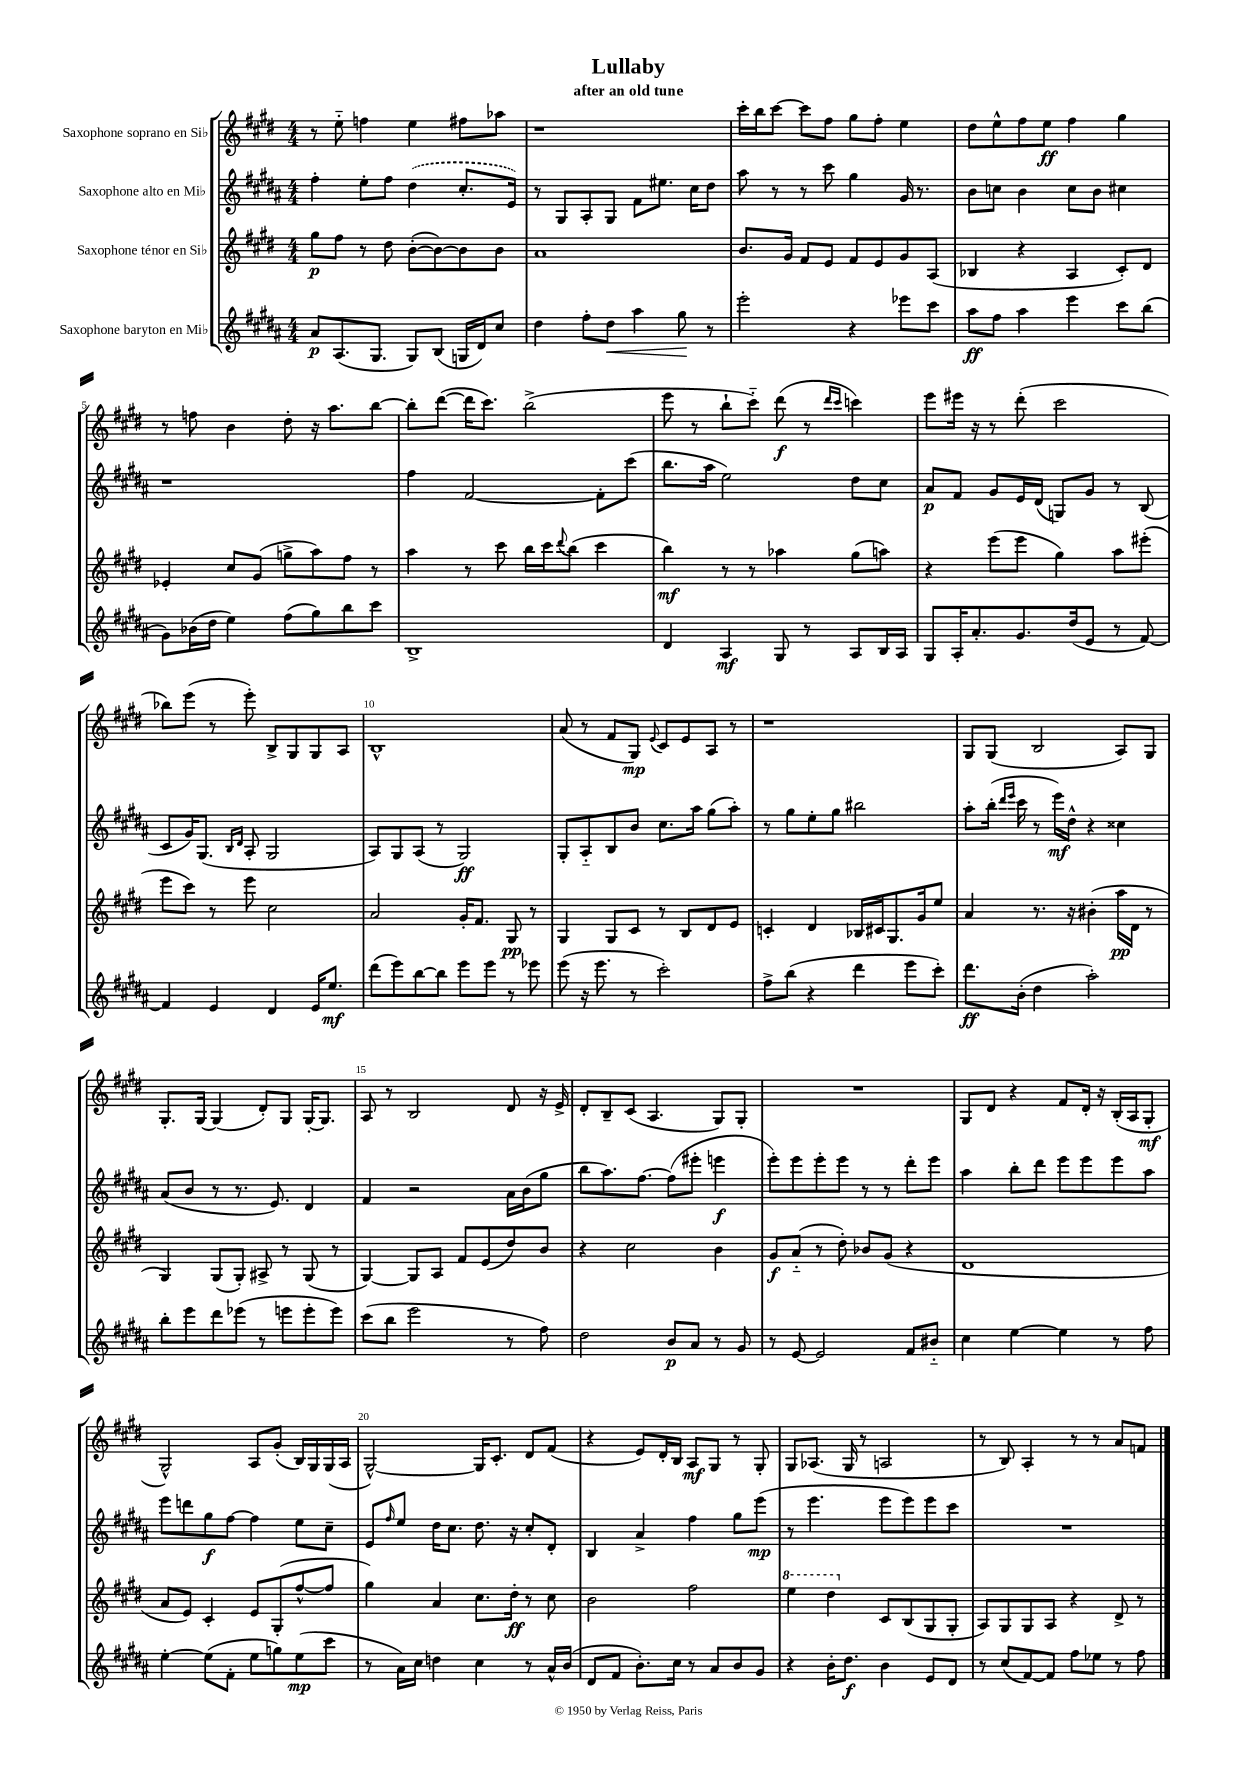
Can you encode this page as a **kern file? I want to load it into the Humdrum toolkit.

**kern	**kern	**kern	**kern
*staff4	*staff3	*staff2	*staff1
*clefG2	*clefG2	*clefG2	*clefG2
*k[f#c#g#d#a#]	*k[f#c#g#d#]	*k[f#c#g#d#a#]	*k[f#c#g#d#]
*M4/4	*M4/4	*M4/4	*M4/4
8a#	8gg#	4ff#'	8r
(8.A#	8ff#	.	8ee'~
.	8r	8ee'	4ff
8.G#	.	.	.
.	8dd#	8ff#	.
8G#)	([8b'	(4dd#	4ee
(8B	8b_)	.	.
16G	8b]	8.cc#'	8ff#
16d#)	.	.	.
8cc#	8b	.	8aa-
.	.	16e)	.
=	=	=	=
4dd#	1a	8r	1r
.	.	8G#	.
8ff#'	.	8A#'	.
8dd#	.	8G#	.
4aa#	.	8f#	.
.	.	8.ee#	.
8gg#	.	.	.
.	.	16cc#	.
8r	.	8dd#	.
=	=	=	=
2eee'	8.b	8aa#	16ccc#'
.	.	.	16bb
.	.	8r	[8ccc#
.	16g#	.	.
.	8f#	8r	8ccc#]
.	8e	8ccc#	8ff#
4r	8f#	4gg#	8gg#
.	8e	.	8ff#'
8eee-	8g#	16g#	4ee
.	.	8.r	.
8ccc#	(8A	.	.
=	=	=	=
8aa#	4B-	8b	8dd#
8ff#	.	8cc	8ee^^
4aa#	4r	4b	8ff#
.	.	.	8ee
4eee	4A	8cc	4ff#
.	.	8b	.
8ccc#	8c#')	4cc#	4gg#
(8bb	8d#	.	.
=	=	=	=
8g#)	4e-'	1r	8r
(16b-	.	.	8ff
16dd#	.	.	.
4ee)	8cc#	.	4b
.	(8g#	.	.
(8ff#	8gg^	.	8dd#'
8gg#)	8aa)	.	16r
.	.	.	8.aa
8bb	8ff#	.	.
8ccc#	8r	.	[8bb
=	=	=	=
1B^	4aa	4ff#	8bb']
.	.	.	([8ddd#
.	8r	[2f#	16ddd#]
.	.	.	8.ccc#)
.	8ccc#	.	.
.	16bb	.	(2bb^
.	16ccc#	.	.
.	8qqddd#	.	.
.	(8bb	.	.
.	4ccc#	8f#']	.
.	.	(8ccc#	.
=	=	=	=
4d#	4bb)	8.bb	8eee
.	.	.	8r
.	.	16aa#	.
4A#	8r	2ee)	8bb`
.	8r	.	8ccc#'~)
8G#	4aa-	.	(8ddd#
8r	.	.	8r
.	.	.	16qqddd#
.	.	.	16qqccc#
8A#	(8gg#	8dd#	4ccc)
16B	8aa)	8cc#	.
16A#	.	.	.
=	=	=	=
8G#	4r	8a#	8eee
16A#'	.	8f#	16eee#
8.a#'	.	.	16r
.	(8eee	8g#	8r
8.g#	8eee	16e	(8ddd#'
.	.	(16d#	.
.	4gg#)	8G)	2ccc#
(16dd#	.	.	.
8e	.	8g#	.
8r	8aa	8r	.
[8f#)	(8eee#'	(8B	.
=	=	=	=
4f#]	8eee	8c#	8bb-)
.	8ccc#)	16g#)	(8eee
.	.	(8.G#	.
4e	8r	.	8r
.	.	16qqB	.
.	.	16qqd#	.
.	8eee	8A#'	8eee')
4d#	2cc#	2G#	8B^
.	.	.	8G#
16e	.	.	8G#
8.ee	.	.	.
.	.	.	8A
=	=	=	=
(8ddd#	2a	8A#)	1B^^
8eee)	.	8G#	.
[8bb	.	(8A#	.
8bb]	.	8r	.
8eee	16g#'	2G#)	.
.	8.f#	.	.
8eee	.	.	.
8r	8G#	.	.
8eee-	8r	.	.
=	=	=	=
(8eee	4G#	8G#'	(8a
16r	.	8A#'~	8r
8.eee	.	.	.
.	8G#	8B	8f#
8r	8c#	8b	8G#)
.	.	.	8qqe
2ccc#')	8r	8.cc#	8c#
.	8B	.	8e
.	.	16aa#	.
.	8d#	(8gg#	8A
.	8e	8aa#')	8r
=	=	=	=
8ff#^	4c'	8r	1r
(8bb	.	8gg#	.
4r	4d#	8ee'	.
.	.	8gg#	.
4ddd#	16B-	2bb#	.
.	16c#	.	.
.	8.G#	.	.
8eee	.	.	.
.	16g#	.	.
8ccc#')	8ee	.	.
=	=	=	=
8.ddd#	4a	8aa#'	8G#
.	.	(16bb'	(8G#
.	.	16qqddd#	.
.	.	16qqeee	.
(16b'	.	16ccc#	.
4dd#	8.r	8r	2B
.	.	16eee)	.
.	16r	16dd#^^	.
2aa#')	(4b#'	4r	.
.	16aa	4cc##	8A)
.	16d#	.	.
.	8r	.	8G#
=	=	=	=
8bb'	4G#)	(8a#	8.G#'
8eee	.	8b	.
.	.	.	[16G#
8ddd#	(8G#	8r	(4G#]
(8eee-	8G#')	8.r	.
8r	8A#^	.	8d#')
.	.	8.e)	.
8eee	8r	.	8G#
8eee'	(8G#	4d#	[16G#'
.	.	.	8.G#]
8eee)	8r	.	.
=	=	=	=
(8ccc#	[4G#)	4f#	8A
8bb	.	.	8r
2eee	8G#]	2r	2B
.	8A	.	.
.	8f#	.	.
.	(8e	.	.
8r	8dd#)	16a#	8d#
.	.	(16b	.
8ff#)	8b	8gg#	16r
.	.	.	16e^
=	=	=	=
2dd#	4r	8bb	8d#'
.	.	8.aa#)	8B~
.	2cc#	.	(8c#
.	.	[8.ff#	.
.	.	.	4.A
8b	.	(8ff#]	.
8a#	.	8eee#'	.
8r	4b	4eee	8G#)
8g#	.	.	8G#'
=	=	=	=
8r	8g#	8eee')	1r
[8e	(8a'~	8eee	.
2e]	8r	8eee'	.
.	8dd#')	8eee	.
.	8b-	8r	.
.	(8g#	8r	.
8f#	4r	8ddd#'	.
8b#'~	.	8eee	.
=	=	=	=
4cc#	1d#	4aa#	8G#
.	.	.	8d#
[4ee	.	8bb'	4r
.	.	8ddd#	.
4ee]	.	8eee	8f#
.	.	8eee	16d#'
.	.	.	16r
8r	.	8eee	(16B'
.	.	.	16A
8ff#	.	8aa#	8G#'
=	=	=	=
[4ee'	8a	8eee	2G#^^)
.	8e)	8ddd	.
(8ee]	4c#'	8gg#	.
8f#'	.	[8ff#	.
8ee	8e	4ff#]	8A
8gg)	(8G#'	.	(8g#'
(8ee	[8ff#^^	8ee	16B)
.	.	.	16G#
8ccc#	8ff#]	8cc#~	(16G#
.	.	.	16A
=	=	=	=
8r	4gg#)	8e	[2G#^^)
.	.	16qqff#	.
16a#)	.	8ee	.
16cc#	.	.	.
4dd	4a	16dd#	.
.	.	8.cc#	.
4cc#	8.cc#	8.dd#	16G#]
.	.	.	8.c#'
.	16dd#'	16r	.
8r	8r	8cc#'	8d#
16a#^^	8cc#	8d#'	(8f#
(16b	.	.	.
=	=	=	=
8d#	2b	4B	4r
8f#	.	.	.
8.b')	.	4a#^	8e)
.	.	.	16d#'
16cc#	.	.	16B
8r	2ff#	4ff#	8A
8a#	.	.	8G#
8b	.	8gg#	8r
8g#	.	(8eee	8G#'
=	=	=	=
4r	4eee	8r	8G#
.	.	4.eee	(8.A-
16b'	4ddd#	.	.
8.dd#	.	.	16G#
.	.	.	8r
4b	8c#	8eee	2A
.	(8B	8eee)	.
8e	8G#	8eee	.
8d#	8G#'	8ccc#	.
=	=	=	=
8r	8A)	1r	8r
(8cc#	8G#	.	8B)
[8f#)	8G#	.	4A'
8f#]	8A	.	.
8ff#	4r	.	8r
8ee-	.	.	8r
8r	8d#^	.	8a
8ff#	8r	.	8f
==	==	==	==
*-	*-	*-	*-
